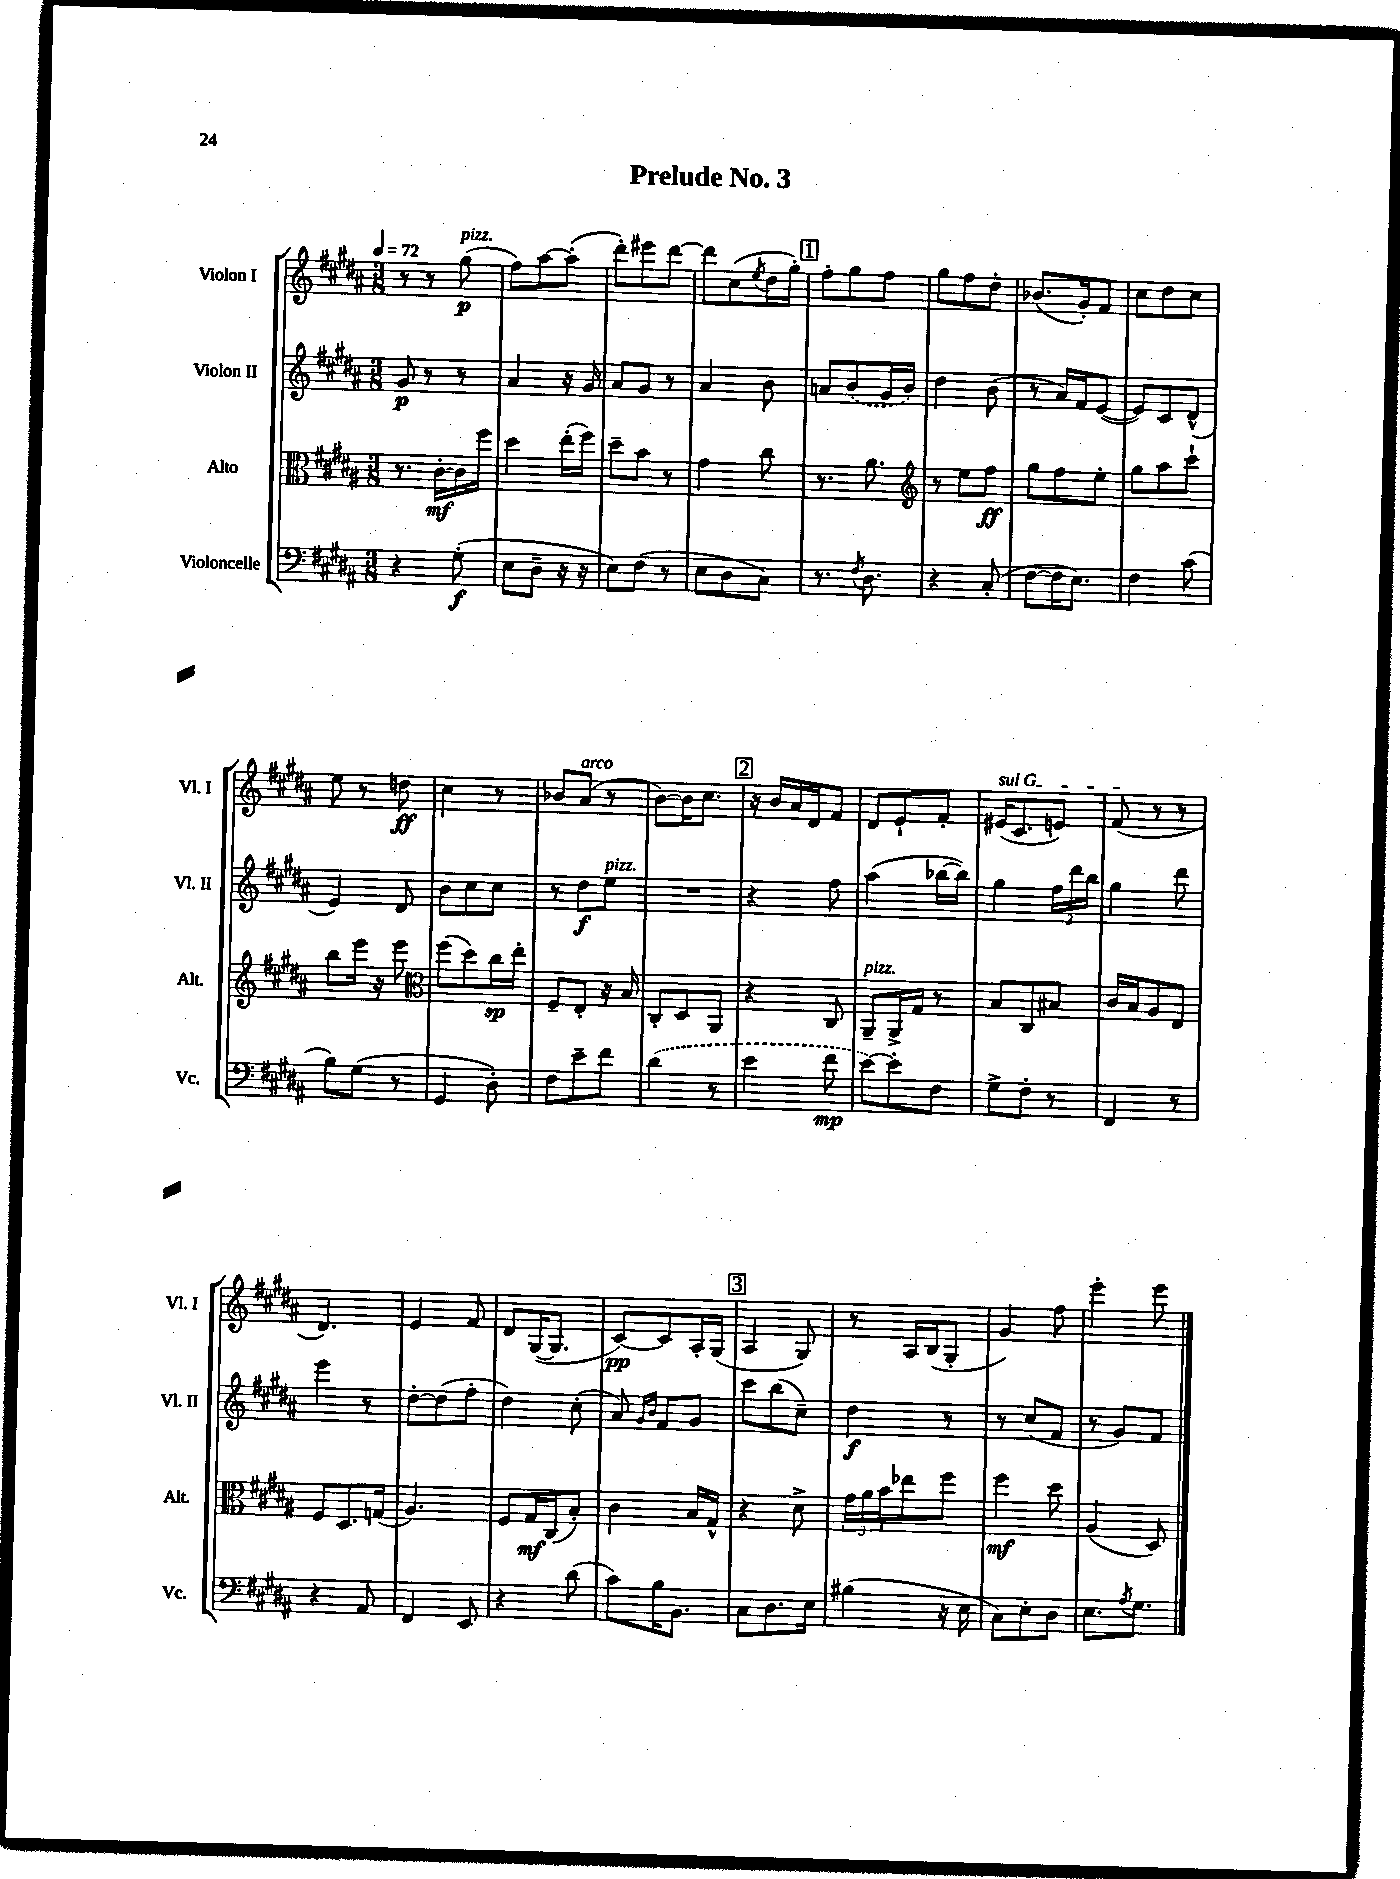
\header { title = "Prelude No. 3" }
<<
\new StaffGroup <<
\new Staff = "s0" \with { instrumentName = "Violon I" shortInstrumentName = "Vl. I" } {
    \clef treble \key b \major \numericTimeSignature \time 3/8 \tempo 4 = 72
    r8 r8 gis''8\p^\markup { \italic "pizz." }( |
    fis''8) ais''8~ ais''8-.( |
    dis'''8-.) eis'''8 dis'''8~ |
    dis'''8 cis''8( \acciaccatura { e''8 } dis''16 gis''16-.) |
    \mark \markup { \box "1" } fis''8-. gis''8 fis''8 |
    gis''8 fis''8 dis''8-. |
    bes'8.( gis'16-.) fis'8 |
    cis''8 dis''8 cis''8 |
    e''8 r8 d''8\ff |
    cis''4 r8 |
    bes'8 ais'8^\markup { \italic "arco" }( r8 |
    b'8~) b'16 cis''8. |
    \mark \markup { \box "2" } r16 b'16 ais'16 dis'16 fis'8 |
    dis'8 e'8-! fis'8-. |
    \once \override TextSpanner.bound-details.left.text = \markup { \italic "sul G" } eis'16\startTextSpan( cis'8. e'8) |
    fis'8\stopTextSpan( r8 r8 |
    dis'4.) |
    e'4 fis'8 |
    dis'8 gis16~( gis8. |
    cis'8~\pp) cis'8 ais16-. gis16( |
    \mark \markup { \box "3" } ais4 gis8) |
    r8 ais16 b16( gis8-. |
    gis'4) fis''8 |
    e'''4-. e'''8 \bar "|." |
}
\new Staff = "s1" \with { instrumentName = "Violon II" shortInstrumentName = "Vl. II" } {
    \clef treble \key b \major \numericTimeSignature \time 3/8
    gis'8\p r8 r8 |
    ais'4 r16 gis'16 |
    ais'8 gis'8 r8 |
    ais'4 b'8 |
    \mark \markup { \box "1" } a'8 \once \slurDashed b'8( gis'16 b'16) |
    dis''4 b'8( |
    r8 ais'16) fis'16 e'8~( |
    e'8) cis'8 dis'8-^( |
    e'4) dis'8 |
    b'8 cis''8 cis''8 |
    r8 dis''8\f e''8^\markup { \italic "pizz." } |
    R4. |
    \mark \markup { \box "2" } r4 fis''8 |
    ais''4( bes''16~ bes''16) |
    gis''4 \tuplet 3/2 { fis''16 dis'''16 b''16 } |
    gis''4 dis'''8 |
    e'''4 r8 |
    dis''8~-. dis''8( fis''8-. |
    dis''4) cis''8-.( |
    ais'8) \grace { gis'16 b'16 } fis'8 gis'8 |
    \mark \markup { \box "3" } cis'''8 b''8( cis''8--) |
    dis''4\f r8 |
    r8 cis''8( fis'8 |
    r8 gis'8) fis'8 \bar "|." |
}
\new Staff = "s2" \with { instrumentName = "Alto" shortInstrumentName = "Alt." } {
    \clef alto \key b \major \numericTimeSignature \time 3/8
    r8. cis'16~-.\mf cis'16 fis''16 |
    dis''4 e''16-.( fis''16) |
    dis''8-- b'8 r8 |
    gis'4 cis''8 |
    \mark \markup { \box "1" } r8. ais'8. |
    \clef treble r8 e''8 fis''8\ff |
    gis''8 fis''8 e''8-. |
    gis''8 ais''8 cis'''8-! |
    b''8 e'''16 r16 e'''8 |
    \clef alto fis''8( dis''8) cis''16\sp e''16-. |
    fis8-- e8-. r16 b16 |
    cis8-. dis8 ais,8 |
    \mark \markup { \box "2" } r4 cis8 |
    ais,8--^\markup { \italic "pizz." } ais,16-> gis16 r8 |
    b8 cis8 bis8 |
    cis'16 b16 ais8 e8 |
    fis8 dis8. g16( |
    ais4.) |
    fis8 gis16\mf cis16( b8-.) |
    cis'4 b16 gis16-^ |
    \mark \markup { \box "3" } r4 dis'8-> |
    \tuplet 3/2 { gis'16 ais'16 b'16 } ees''8 fis''8 |
    fis''4\mf dis''8 |
    ais4( dis8) \bar "|." |
}
\new Staff = "s3" \with { instrumentName = "Violoncelle" shortInstrumentName = "Vc." } {
    \clef bass \key b \major \numericTimeSignature \time 3/8
    r4 gis8-.\f( |
    e8 dis8-- r16 r16 |
    e8) fis8( r8 |
    e8 dis8 cis8) |
    \mark \markup { \box "1" } r8. \acciaccatura { fis8 } dis8. |
    r4 cis8-.( |
    fis8~ fis16 e8.) |
    fis4 cis'8( |
    b8) gis8( r8 |
    gis,4 dis8-.) |
    fis8 e'8-- fis'8 |
    \once \slurDashed dis'4( r8 |
    \mark \markup { \box "2" } e'4 fis'8\mp |
    e'8~) e'8-. fis8 |
    gis8-> fis8-. r8 |
    fis,4 r8 |
    r4 ais,8 |
    fis,4 e,8 |
    r4 dis'8( |
    cis'8) b16 b,8. |
    \mark \markup { \box "3" } cis8 dis8. e16 |
    bis4( r16 e16 |
    cis8) e8-. dis8 |
    e8. \acciaccatura { ais8 } gis8. \bar "|." |
}
>>
>>
\layout { \context { \Score \remove "Bar_number_engraver" } }
